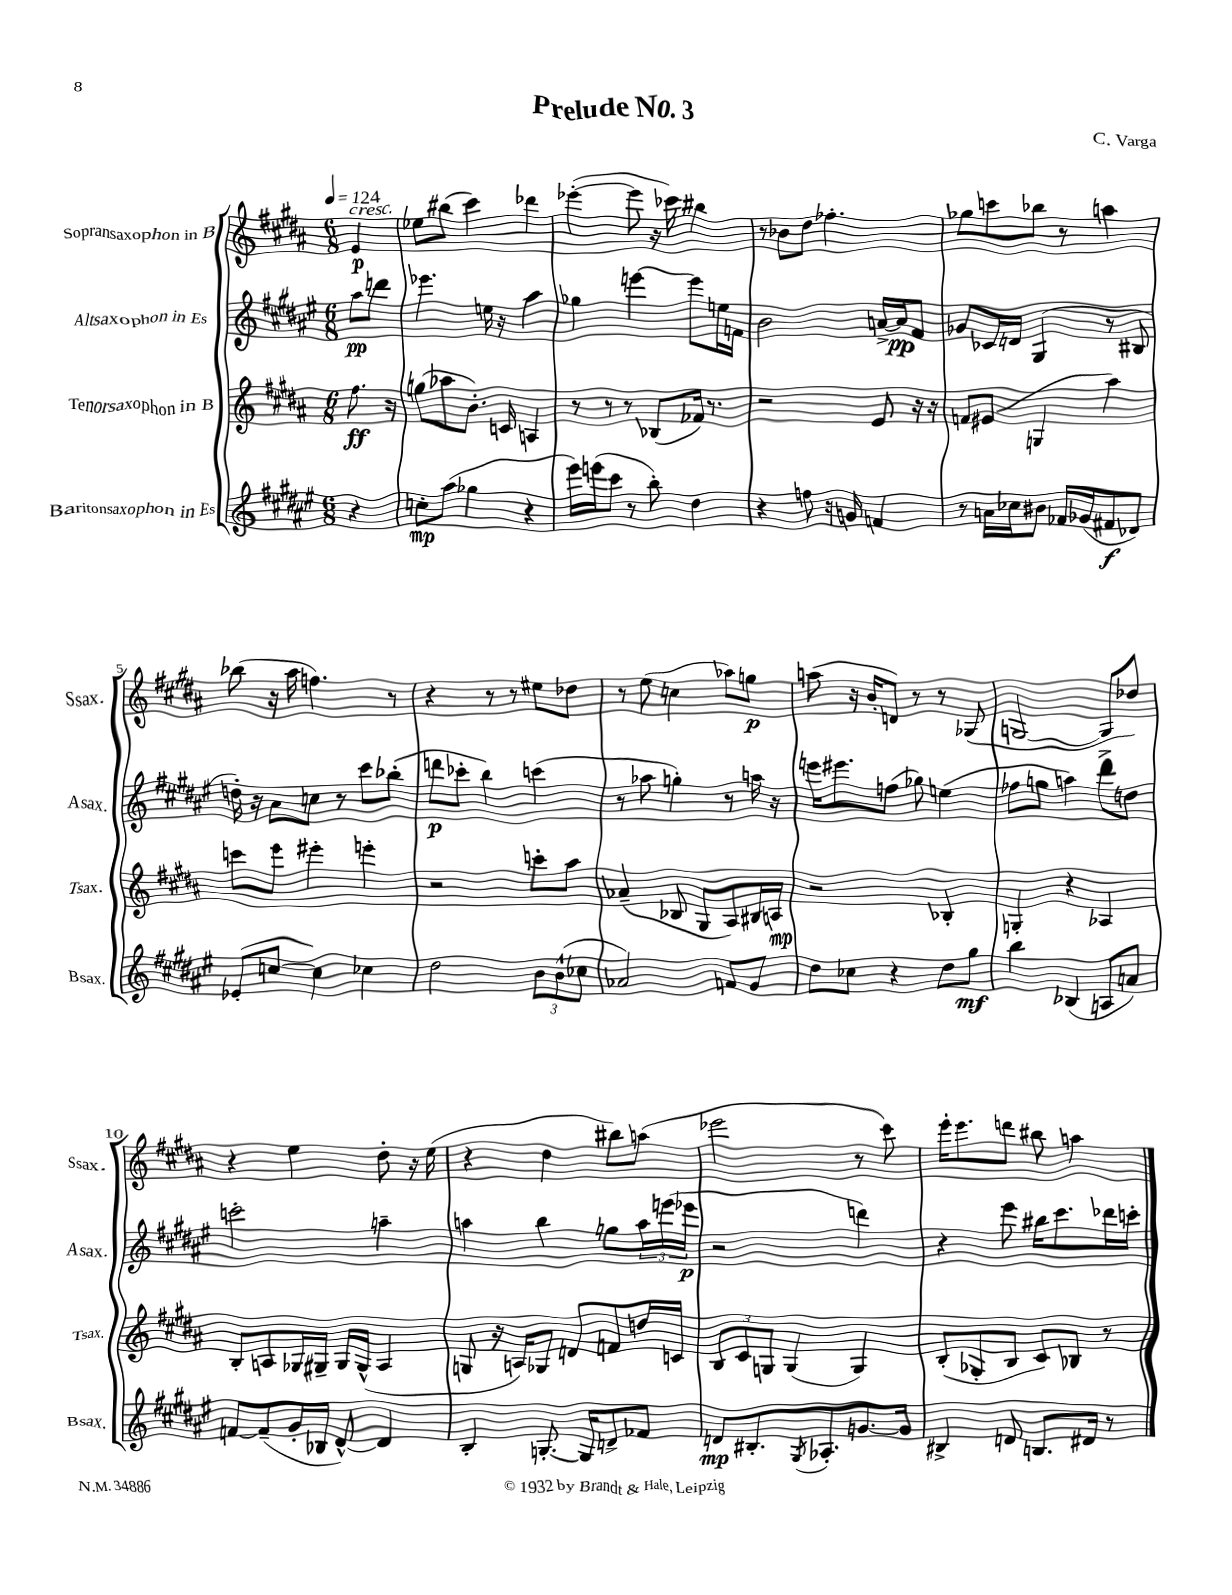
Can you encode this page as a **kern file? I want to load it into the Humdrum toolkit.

**kern	**dynam	**kern	**dynam	**kern	**dynam	**kern	**dynam
*part4	*part4	*part3	*part3	*part2	*part2	*part1	*part1
*staff4	*staff4	*staff3	*staff3	*staff2	*staff2	*staff1	*staff1
*I"Baritonsaxophon in Es	*	*I"Tenorsaxophon in B	*	*I"Altsaxophon in Es	*	*I"Sopransaxophon in B	*
*I'Bsax.	*	*I'Tsax.	*	*I'Asax.	*	*I'Ssax.	*
*clefG2	*	*clefG2	*	*clefG2	*	*clefG2	*
*k[f#c#g#d#a#e#]	*	*k[f#c#g#d#a#]	*	*k[f#c#g#d#a#e#]	*	*k[f#c#g#d#a#]	*
*M6/8	*	*M6/8	*	*M6/8	*	*M6/8	*
*MM124	*	*MM124	*	*MM124	*	*MM124	*
=	=	=	=	=	=	=	=
!	!	!	!	!	!	!LO:TX:a:i:t=cresc.	!
4r	.	8.ff#\	ff	8aa#\L	pp	4e/	p
.	.	.	.	8dddn\J	.	.	.
.	.	16r	.	.	.	.	.
=1	=1	=1	=1	=1	=1	=1	=1
8ccn'\L	mp	(8ggn\L	.	4.eee-X\	.	8ee-X\L	.
(8aa#\J	.	8aa-X\	.	.	.	(8bb#X\J	.
4gg-X\	.	8.b'\J)	.	.	.	4ccc#\)	.
.	.	.	.	16een\	.	.	.
.	.	16cn/	.	16r	.	.	.
4r	.	4An/	.	4aa#\	.	4ddd-X\	.
=2	=2	=2	=2	=2	=2	=2	=2
16eee#\LL)	.	8r	.	4gg-X\	.	([4eee-X'\	.
(16eeen\J	.	.	.	.	.	.	.
8ccc#\J	.	8r	.	.	.	.	.
8r	.	8r	.	[4eeen\	.	8eee-\]	.
8bb'\)	.	(8B-X/L	.	.	.	16r	.
.	.	.	.	.	.	16ccc-X\)	.
4dd#\	.	16f-X/Jk)	.	8eee\L]	.	4bb#X\	.
.	.	8.r	.	.	.	.	.
.	.	.	.	16een\L	.	.	.
.	.	.	.	16fn\JJ	.	.	.
=3	=3	=3	=3	=3	=3	=3	=3
4r	.	2r	.	2b\	.	8r	.
.	.	.	.	.	.	8b-X\L	.
8ffn\	.	.	.	.	.	8dd#\J	.
16r	.	.	.	.	.	4.ff-X'\	.
16gn/	.	.	.	.	.	.	.
4fn/	.	8e/	.	[16an^/LL	.	.	.
.	.	.	.	16a/J]	pp	.	.
.	.	16r	.	8f#/J	.	.	.
.	.	16r	.	.	.	.	.
=4	=4	=4	=4	=4	=4	=4	=4
8r	.	8fn/L	.	8g-X/L	.	8gg-X\L	.
16an\LL	.	(8e#X/J	.	16c-X/L	.	8cccn\	.
16cc-X\J	.	.	.	16dn/JJ	.	.	.
8b#X\J	.	4Gn/	.	(4G#/	.	8bb-X\J	.
16f-X/LL	.	.	.	.	.	8r	.
(16g-X/J	.	.	.	.	.	.	.
8f#X/	f	4aa#\)	.	8r	.	4aan\	.
8d-X/J)	.	.	.	8B#X/	.	.	.
!!LO:LB:g=z
=5	=5	=5	=5	=5	=5	=5	=5
(8e-X'/L	.	8cccn\L	.	16ddn'\)	.	(8bb-X\	.
.	.	.	.	16r	.	.	.
[8ccn/J	.	8eee\J	.	8a#\L	.	16r	.
.	.	.	.	.	.	16aa#\	.
4cc\])	.	4eee#X'\	.	8ccn\J	.	4.ffn\)	.
.	.	.	.	8r	.	.	.
4cc-X\	.	4eeen'\	.	8ccc#\L	.	.	.
.	.	.	.	(8bb-X'\J	.	8r	.
=6	=6	=6	=6	=6	=6	=6	=6
2dd#\	.	2r	.	8dddn\L	p	4r	.
.	.	.	.	8ccc-X'\J	.	.	.
.	.	.	.	4bb\)	.	8r	.
.	.	.	.	.	.	8r	.
12b\L	.	8cccn'\L	.	(4cccn\	.	8ee#X\L	.
(12b^^\	.	.	.	.	.	.	.
.	.	8aa#\J	.	.	.	8dd-X\J	.
12cc-X\J	.	.	.	.	.	.	.
=7	=7	=7	=7	=7	=7	=7	=7
2a-X/)	.	(4a-X~/	.	8r	.	8r	.
.	.	.	.	8aa-X\	.	(8ee\	.
.	.	8B-X/	.	4ggn'\)	.	4ccn\	.
.	.	8G#/L	.	.	.	.	.
8fn/L	.	8A#/)	.	8r	.	8aa-X\L)	.
8g#/J	.	16B#X/L	.	16aan\	.	8ggn\J	p
.	.	16An/JJ	mp	16r	.	.	.
=8	=8	=8	=8	=8	=8	=8	=8
8dd#\L	.	2r	.	16eeen\KL	.	(8aan\	.
.	.	.	.	8.eee#X\	.	.	.
8cc-X\J	.	.	.	.	.	16r	.
.	.	.	.	.	.	16b'/KL	.
4r	.	.	.	(8ffn\J	.	8dn/J)	.
.	.	.	.	8gg-X\)	.	8r	.
8dd#\L	.	4B-X'/	.	(4een\	.	8r	.
8gg#\J	mf	.	.	.	.	(8G-X/	.
=9	=9	=9	=9	=9	=9	=9	=9
4bb\	.	4Gn'/	.	8ff-X\L	.	[2Gn/	.
.	.	.	.	8ggn\J	.	.	.
(4B-X/	.	4r	.	4aan\)	.	.	.
8An/L	.	4A-X/	.	8ddd#^\L	.	8G/L]	.
8an/J)	.	.	.	8ddn\J	.	8dd-X/J)	.
!!LO:LB:g=z
=10	=10	=10	=10	=10	=10	=10	=10
[8fn/L	.	8B'/L	.	2cccn'\	.	4r	.
(8f~/]	.	8An/	.	.	.	.	.
16g#'/L	.	16G-X/L	.	.	.	4ee\	.
16B-X/JJ	.	16G#X~/JJ	.	.	.	.	.
[8d#^^/)	.	16G#/LL	.	.	.	.	.
.	.	(16G#^^/JJ	.	.	.	.	.
4d#/]	.	4A/	.	4aan~\	.	8dd#'\	.
.	.	.	.	.	.	16r	.
.	.	.	.	.	.	(16ee\	.
=11	=11	=11	=11	=11	=11	=11	=11
4B'/	.	8Gn/	.	4aan\	.	4r	.
.	.	16r	.	.	.	.	.
.	.	16An/KL)	.	.	.	.	.
[8.Gn'/	.	8G-X/J	.	4bb\	.	4dd#\	.
.	.	8dn/L	.	.	.	.	.
16G/KL]	.	.	.	.	.	.	.
8dn^/	.	8fn/	.	8ggn\L	.	8bb#X\L)	.
8f-X/J	.	16ddn/L	.	24aa\L	.	(8aan\J	.
.	.	.	.	(24eeen\	.	.	.
.	.	16cn/JJ	.	.	.	.	.
.	.	.	.	24eee-X\JJ	p	.	.
=12	=12	=12	=12	=12	=12	=12	=12
8dn/L	mp	12B/L	.	2r	.	2eee-X\	.
.	.	12c#/	.	.	.	.	.
8.B#X'/	.	.	.	.	.	.	.
.	.	12Gn/J	.	.	.	.	.
.	.	(4G/	.	.	.	.	.
8qG#/	.	.	.	.	.	.	.
8.A-X'/	.	.	.	.	.	.	.
[8.gn/	.	4G/)	.	4dddn\)	.	8r	.
.	.	.	.	.	.	8ccc#\)	.
16g/Jk]	.	.	.	.	.	.	.
=13	=13	=13	=13	=13	=13	=13	=13
4B#X^/	.	(8B'/L	.	4r	.	16eee'\KL	.
.	.	.	.	.	.	8.eee\	.
.	.	8G-X'/	.	.	.	.	.
8dn/	.	8B/J	.	8eee#\	.	8dddn\J	.
8.Bn/L	.	8c#/L)	.	16bb#X\KL	.	8bb#X\	.
.	.	.	.	8.ccc#\	.	.	.
.	.	8B-X/J	.	.	.	4aan\	.
16d#X/Jk	.	.	.	.	.	.	.
8r	.	8r	.	16ddd-X\L	.	.	.
.	.	.	.	16cccn'\JJ	.	.	.
==	==	==	==	==	==	==	==
*-	*-	*-	*-	*-	*-	*-	*-
